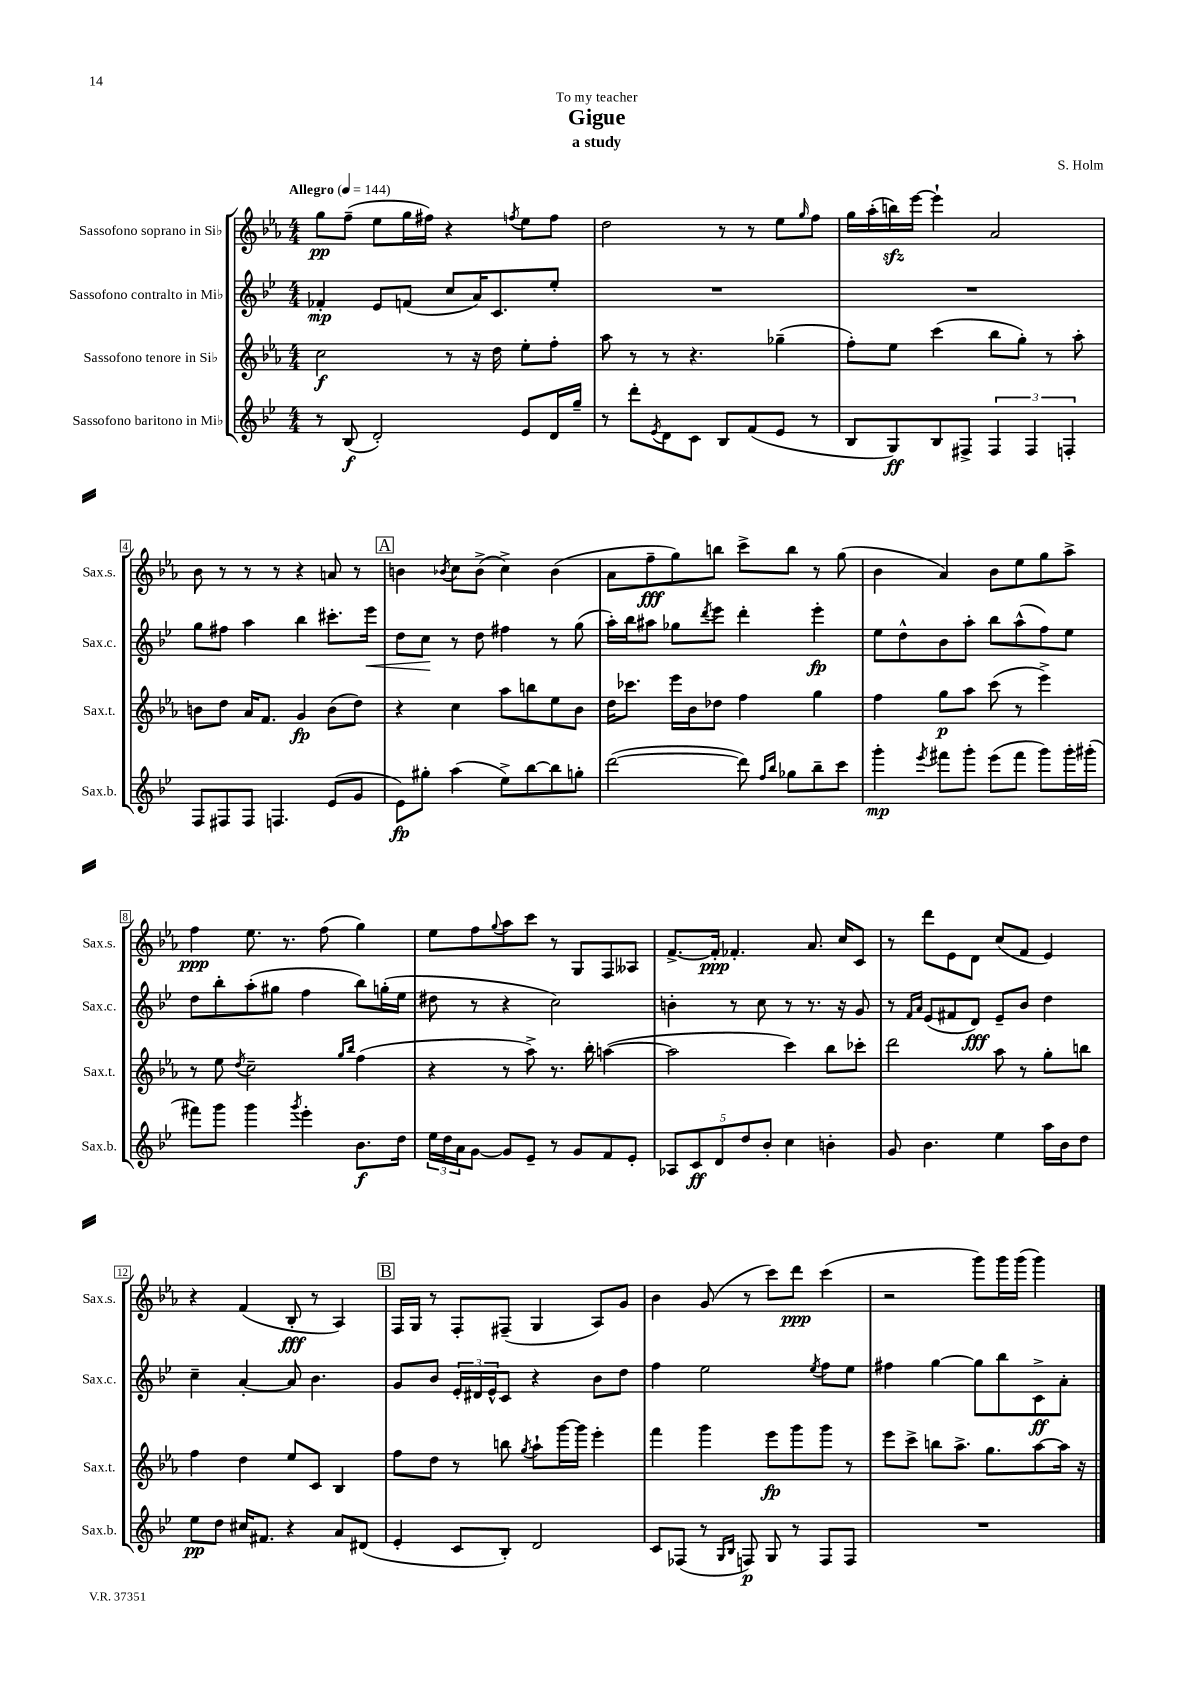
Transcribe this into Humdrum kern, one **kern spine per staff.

**kern	**dynam	**kern	**dynam	**kern	**dynam	**kern	**dynam
*part4	*part4	*part3	*part3	*part2	*part2	*part1	*part1
*staff4	*staff4	*staff3	*staff3	*staff2	*staff2	*staff1	*staff1
*I"Sassofono baritono in Mi♭	*	*I"Sassofono tenore in Si♭	*	*I"Sassofono contralto in Mi♭	*	*I"Sassofono soprano in Si♭	*
*I'Sax.b.	*	*I'Sax.t.	*	*I'Sax.c.	*	*I'Sax.s.	*
*clefG2	*	*clefG2	*	*clefG2	*	*clefG2	*
*k[b-e-]	*	*k[b-e-a-]	*	*k[b-e-]	*	*k[b-e-a-]	*
*M4/4	*	*M4/4	*	*M4/4	*	*M4/4	*
*MM144	*	*MM144	*	*MM144	*	*MM144	*
=1	=1	=1	=1	=1	=1	=1	=1
!	!	!	!	!	!	!LO:TX:a:B:t=Allegro	!
8r	.	2cc\	f	4f-X'/	mp	8gg\L	pp
(8B-/	f	.	.	.	.	(8ff~\J	.
2d'/)	.	.	.	8e-/L	.	8ee-\L	.
.	.	.	.	(8fn/J	.	16gg\L	.
.	.	.	.	.	.	16ff#X\JJ)	.
.	.	8r	.	8cc/L	.	4r	.
.	.	16r	.	16a/K)	.	.	.
.	.	16dd\	.	8.c/	.	.	.
.	.	.	.	.	.	8qffn/	.
8e-/L	.	8ee-'\L	.	.	.	8ee-\L	.
16d/L	.	8ff'\J	.	8ee-'/J	.	8ff\J	.
16gg~/JJ	.	.	.	.	.	.	.
=2	=2	=2	=2	=2	=2	=2	=2
8r	.	8aa-\	.	1r	.	2dd\	.
8ddd'\L	.	8r	.	.	.	.	.
8qe-/	.	.	.	.	.	.	.
8d\	.	8r	.	.	.	.	.
8c\J	.	4.r	.	.	.	.	.
8B-/L	.	.	.	.	.	8r	.
(8f/	.	.	.	.	.	8r	.
8e-/J	.	(4gg-X~\	.	.	.	8ee-\L	.
.	.	.	.	.	.	16qqgg/	.
8r	.	.	.	.	.	8ff\J	.
=3	=3	=3	=3	=3	=3	=3	=3
8B-/L	.	8ff'\L)	.	1r	.	16gg\LL	.
.	.	.	.	.	.	(16aa-'\	.
8G/)	ff	8ee-\J	.	.	.	16bbnzz\)	.
.	.	.	.	.	.	[16eee-\JJ	.
8B-/	.	(4ccc\	.	.	.	4eee-`\]	.
8F#X^/J	.	.	.	.	.	.	.
6F#/	.	8bb-\L	.	.	.	2a-/	.
.	.	8gg'\J)	.	.	.	.	.
6F#/	.	.	.	.	.	.	.
.	.	8r	.	.	.	.	.
6Fn'/	.	.	.	.	.	.	.
.	.	8aa-'\	.	.	.	.	.
!!LO:LB:g=z
=4	=4	=4	=4	=4	=4	=4	=4
8F/L	.	8bn\L	.	8gg\L	.	8b-\	.
8F#X/	.	8dd\J	.	8ff#X\J	.	8r	.
8F#/J	.	16a-/KL	.	4aa\	.	8r	.
.	.	8.f/J	.	.	.	.	.
4.Fn/	.	.	.	.	.	8r	.
.	.	4g/	fp	4bb-\	.	4r	.
(8e-/L	.	(8b\L	.	8.ccc#X'\L	.	8an/	.
8g/J	.	8dd\J)	.	.	.	8r	.
!	!	!	!	!	!LO:HP:b	!	!
.	.	.	.	16eee-\Jk	<	.	.
!!LO:REH:place=s1:t=A
=5	=5	=5	=5	=5	=5	=5	=5
8e-\L)	fp	4r	.	8dd\L	.	4bn\	.
8gg#X'\J	.	.	.	8cc\J	.	.	.
.	.	.	.	.	.	8qb-X/	.
(4aa\	.	4cc\	.	8r	[	8cc\L	.
.	.	.	.	8dd\	.	(8b-^\J	.
8ee-^\L)	.	8aa-\L	.	4ff#X\	.	4cc^\)	.
[8bb-\	.	8bbn\	.	.	.	.	.
8bb-\]	.	8ee-\	.	8r	.	(4b-\	.
8ggn'\J	.	8b-\J	.	(8gg\	.	.	.
=6	=6	=6	=6	=6	=6	=6	=6
([2ddd\	.	16dd\KL	.	16aa'\LL)	.	8a-\L	.
.	.	8.ccc-X\J	.	16bb-\J	.	.	.
.	.	.	.	8aa#X\J	.	8ff~\	fff
.	.	16eee-\LL	.	8gg-X\L	.	8gg\)	.
.	.	16b-\J	.	.	.	.	.
.	.	.	.	8qddd/	.	.	.
.	.	8dd-X\J	.	8eee-\J	.	8bbn\J	.
8ddd\])	.	4ff\	.	4ddd'\	.	8ccc^\L	.
16qqff/LL	.	.	.	.	.	.	.
16qqbb-/JJ	.	.	.	.	.	.	.
8gg-X\L	.	.	.	.	.	8bb\J	.
8bb-~\	.	4gg\	.	4eee-'\	fp	8r	.
8ccc\J	.	.	.	.	.	(8gg\	.
=7	=7	=7	=7	=7	=7	=7	=7
4ggg'\	mp	4ff\	.	8ee-\L	.	4b-\	.
.	.	.	.	8dd^^\	.	.	.
8qeee-/	.	.	.	.	.	.	.
8fff#X\L	.	8gg\L	p	8b-\	.	4a-/)	.
8ggg'\J	.	8aa-\J	.	8aa'\J	.	.	.
(8eee-\L	.	(8ccc\	.	8bb-\L	.	8b-\L	.
8fff#\J	.	8r	.	(8aa^^\	.	8ee-\	.
8ggg\L)	.	4eee-^\)	.	8ff\)	.	8gg\	.
16ggg'\L	.	.	.	8ee-\J	.	8aa-^\J	.
(16ggg#X'\JJ	.	.	.	.	.	.	.
!!LO:LB:g=z
=8	=8	=8	=8	=8	=8	=8	=8
8fff#X\L)	.	8r	.	8dd\L	.	4ff\	ppp
8ggg\J	.	8ee-\	.	8bb-'\	.	.	.
.	.	8qdd/	.	.	.	.	.
4ggg\	.	2cc~\	.	(8aa'\	.	8.ee-\	.
.	.	.	.	8gg#X\J	.	.	.
.	.	.	.	.	.	8.r	.
8qggg/	.	.	.	.	.	.	.
4eee-'\	.	.	.	4ff\	.	.	.
.	.	.	.	.	.	(8ff\	.
.	.	16qqgg/LL	.	.	.	.	.
.	.	16qqbb-/JJ	.	.	.	.	.
8.b-\L	f	(4ff\	.	8bb-\L)	.	4gg\)	.
.	.	.	.	(16ggn'\L	.	.	.
16dd\Jk	.	.	.	16ee-\JJ	.	.	.
=9	=9	=9	=9	=9	=9	=9	=9
24ee-\LL	.	4r	.	8dd#X\	.	8ee-\L	.
24dd\	.	.	.	.	.	.	.
24a\J	.	.	.	.	.	.	.
[8g\J	.	.	.	8r	.	8ff\	.
.	.	.	.	.	.	8qqgg/	.
8g/L]	.	8r	.	4r	.	8aa-\	.
8e-~/J	.	8aa-^\)	.	.	.	8ccc\J	.
8r	.	8.r	.	2cc\)	.	8r	.
8g/L	.	.	.	.	.	8G/L	.
.	.	16bb-'\	.	.	.	.	.
8f/	.	([4aan\	.	.	.	8F/	.
8e-'/J	.	.	.	.	.	8A--X/J	.
=10	=10	=10	=10	=10	=10	=10	=10
10A-X/L	.	2aa\]	.	4bn'\	.	[8.f^/L	.
10c/	ff	.	.	.	.	.	.
.	.	.	.	.	.	16f'/Jk]	ppp
10d/	.	.	.	.	.	.	.
.	.	.	.	8r	.	4.f-X'/	.
10dd/	.	.	.	.	.	.	.
.	.	.	.	8cc\	.	.	.
10b-'/J	.	.	.	.	.	.	.
4cc\	.	4ccc\)	.	8r	.	.	.
.	.	.	.	8.r	.	8.a-/	.
4bn'\	.	8bb-\L	.	.	.	.	.
.	.	.	.	16r	.	16cc/KL	.
.	.	8ccc-X'\J	.	8g/	.	8c/J	.
=11	=11	=11	=11	=11	=11	=11	=11
8g/	.	2ddd\	.	8r	.	8r	.
.	.	.	.	16qqf/LL	.	.	.
.	.	.	.	16qqa/JJ	.	.	.
4.b-\	.	.	.	(8e-/L	.	8ddd\L	.
.	.	.	.	8f#X/	.	8e-\	.
.	.	.	.	8d/J)	fff	8d\J	.
4ee-\	.	8aa-\	.	8e-~/L	.	(8cc/L	.
.	.	8r	.	8b-/J	.	8f/J	.
16aa\LL	.	8gg'\L	.	4dd\	.	4e-/)	.
16b-\J	.	.	.	.	.	.	.
8dd\J	.	8bbn\J	.	.	.	.	.
!!LO:LB:g=z
=12	=12	=12	=12	=12	=12	=12	=12
8ee-\L	pp	4ff\	.	4cc~\	.	4r	.
8dd\J	.	.	.	.	.	.	.
16cc#X/KL	.	4dd\	.	[4a'/	.	(4f/	.
8.f#X/J	.	.	.	.	.	.	.
4r	.	8ee-/L	.	8a/]	.	8B-'/	fff
.	.	8c/J	.	4.b-\	.	8r	.
8a/L	.	4B-/	.	.	.	4A-/)	.
(8d#X/J	.	.	.	.	.	.	.
!!LO:REH:place=s1:t=B
=13	=13	=13	=13	=13	=13	=13	=13
4e-'/	.	8ff\L	.	8g/L	.	16F/LL	.
.	.	.	.	.	.	16G/JJ	.
.	.	8dd\J	.	8b-/J	.	8r	.
8c/L	.	8r	.	24e-'/LL	.	8F'/L	.
.	.	.	.	24d#X/	.	.	.
.	.	.	.	24e-^^/J	.	.	.
8B-'/J)	.	8bbn\	.	8c/J	.	(8F#X~/J	.
.	.	8qgg/	.	.	.	.	.
2d/	.	8aa-`\L	.	4r	.	4G/	.
.	.	[16ggg\L	.	.	.	.	.
.	.	16ggg\JJ]	.	.	.	.	.
.	.	4eee-'\	.	8b-\L	.	8A-/L)	.
.	.	.	.	8dd\J	.	8g/J	.
=14	=14	=14	=14	=14	=14	=14	=14
8c/L	.	4fff\	.	4ff\	.	4b-\	.
(8F-X/J	.	.	.	.	.	.	.
8r	.	4ggg\	.	2ee-\	.	(8g/	.
16qqG/LL	.	.	.	.	.	.	.
16qqB-/JJ	.	.	.	.	.	.	.
8Fn/)	p	.	.	.	.	8r	.
8G/	.	8eee-\L	fp	.	.	8ccc\L)	.
8r	.	8ggg\	.	.	.	8ddd\J	ppp
.	.	.	.	8qee-/	.	.	.
8F/L	.	8ggg\J	.	8ff\L	.	(4ccc\	.
8F/J	.	8r	.	8ee-\J	.	.	.
=15	=15	=15	=15	=15	=15	=15	=15
1r	.	8eee-\L	.	4ff#X\	.	2r	.
.	.	8ccc^\J	.	.	.	.	.
.	.	8bbn\L	.	[4gg\	.	.	.
.	.	8.aa-^\J	.	.	.	.	.
.	.	.	.	8gg\L]	.	8ggg\L)	.
.	.	8.gg\L	.	.	.	.	.
.	.	.	.	8bb-\	.	16ggg\L	.
.	.	.	.	.	.	(16ggg\JJ	.
.	.	[8aa-\	.	8c^\	ff	4ggg\)	.
.	.	16aa-\Jk]	.	8a'\J	.	.	.
.	.	16r	.	.	.	.	.
==	==	==	==	==	==	==	==
*-	*-	*-	*-	*-	*-	*-	*-
